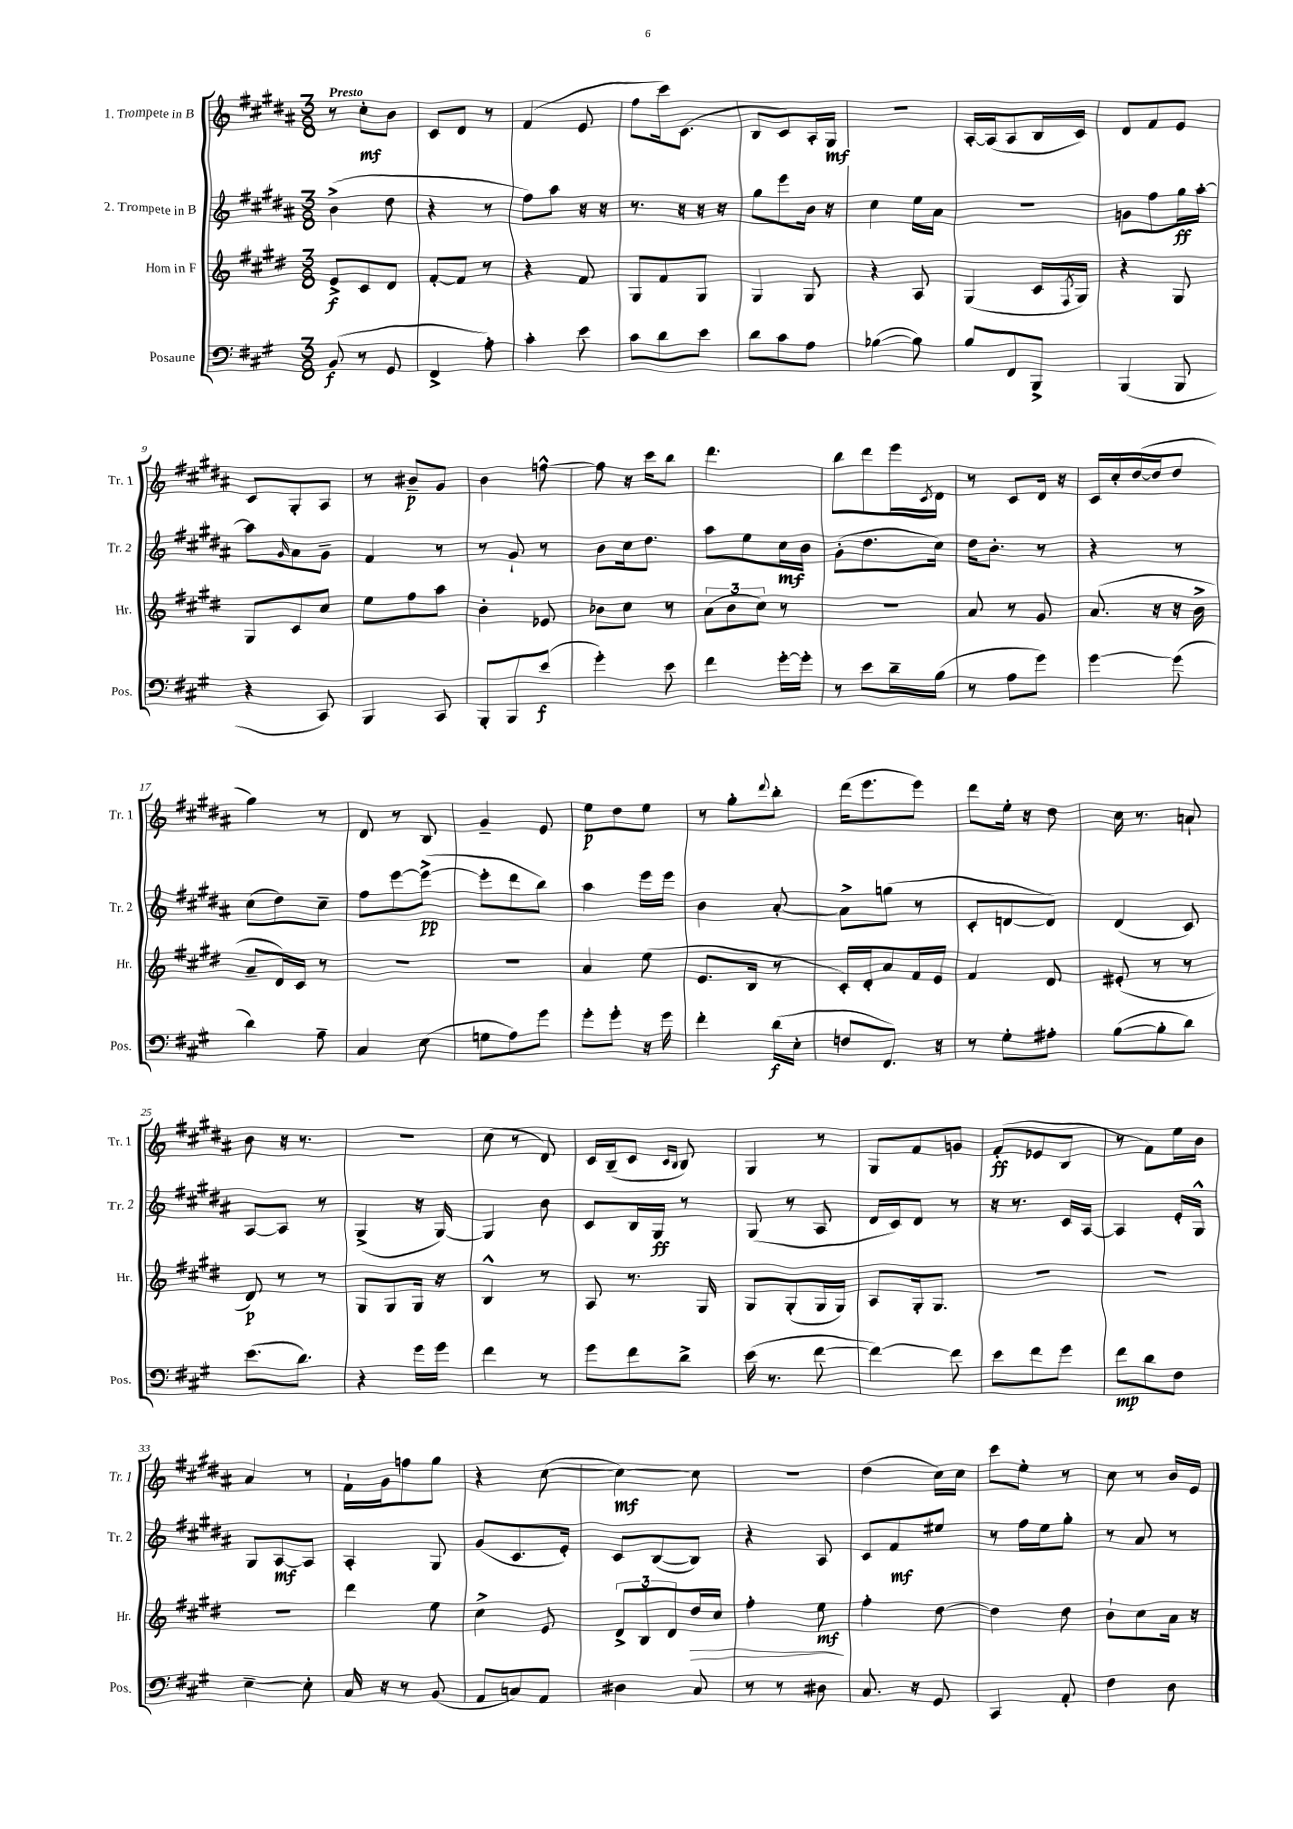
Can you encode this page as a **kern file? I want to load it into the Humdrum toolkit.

**kern	**kern	**kern	**kern
*staff4	*staff3	*staff2	*staff1
*clefF4	*clefG2	*clefG2	*clefG2
*k[f#c#g#]	*k[f#c#g#d#]	*k[f#c#g#d#a#]	*k[f#c#g#d#a#]
*M3/8	*M3/8	*M3/8	*M3/8
(8BB	8e^	(4b^	8r
8r	8c#	.	8cc#'
8GG#	8d#	8dd#	8b
=	=	=	=
4FF#^	[8f#'	4r	8c#
.	8f#]	.	8d#
8A')	8r	8r	8r
=	=	=	=
4c#'	4r	8ff#)	(4f#
.	.	8aa#	.
8e	8f#	16r	8e
.	.	16r	.
=	=	=	=
8c#	8G#	8.r	8ff#
8d	8f#	.	16ccc#)
.	.	16r	(8.c#
8e	8G#	16r	.
.	.	16r	.
=	=	=	=
8d	4G#	8gg#	8B
8c#	.	8eee	8c#)
8A	8G#	16b	16A#'
.	.	16r	16G#
=	=	=	=
([4B-	4r	4cc#	4.r
8B-])	8A	16ee	.
.	.	16a#	.
=	=	=	=
8B	(4G#	4.r	[16A#'
.	.	.	(16A#]
8FF#	.	.	8A#
8BBB^	16c#	.	16B
.	8qF#	.	.
.	16G#)	.	16c#)
=	=	=	=
(4BBB	4r	8g	8d#
.	.	8ff#	8f#
8BBB	8G#	16gg#	8e
.	.	[16aa#'	.
=	=	=	=
4r	8G#	8aa#]	8c#
.	.	16qqg#	.
.	8c#	8a#	8G#'
8CC#)	8cc#	8g#~	8A#
=	=	=	=
4BBB	8ee	4f#	8r
.	8ff#	.	8b#~
8CC#	8aa	8r	8g#
=	=	=	=
8BBB'	4b'	8r	4b
8BBB	.	8g#`	.
(8e	8e-	8r	[8ff^^
=	=	=	=
4g#')	8b-	8b	8ff]
.	8cc#	16cc#	16r
.	.	8.dd#	16ccc#
8e	8r	.	8bb
=	=	=	=
4f#	(12a	8aa#	4.ddd#
.	12b	.	.
.	.	8ee	.
.	12cc#)	.	.
[16g#'	8r	16cc#	.
16g#']	.	16b	.
=	=	=	=
8r	4.r	(8g#'	8bb
8e	.	8.dd#	8ddd#
16d~	.	.	16eee
.	.	.	8qc#
(16B	.	16cc#)	16d#
=	=	=	=
8r	8a	16dd#	8r
.	.	8.b'	.
8A	8r	.	8c#
8g#)	8g#	8r	16d#
.	.	.	16r
=	=	=	=
[4g#	(8.a	4r	16c#
.	.	.	16cc#'
.	.	.	([16dd#
.	16r	.	16dd#]
(8g#]	16r	8r	8dd#
.	16b^	.	.
=	=	=	=
4d)	8a~	(8cc#	4gg#)
.	16d#)	8dd#)	.
.	16c#	.	.
8A~	8r	8cc#~	8r
=	=	=	=
4C#	4.r	8ff#	8d#
.	.	[8eee	8r
(8E	.	(8eee^_	8B
=	=	=	=
8G	4.r	8eee']	4g#~
8A)	.	8ddd#	.
8g#	.	8bb)	8e
=	=	=	=
8g#'	4a	4aa#	8ee
8g#'	.	.	8dd#
16r	(8ee	16eee	8ee
16g#	.	16eee	.
=	=	=	=
4f#'	8.e	4b	8r
.	.	.	8gg#'
.	16B	.	.
.	.	.	8qqddd#
(16d	8r	[8a#'	8bb'
16E'	.	.	.
=	=	=	=
8F	16c#')	8a#^]	(16ddd#
.	16d#'	.	8.eee
8.FF#)	8a	(8gg	.
.	16f#	8r	8eee)
16r	16e	.	.
=	=	=	=
8r	4f#	8c#'	8ddd#
8G#'	.	[8d	16ee'
.	.	.	16r
8A#'	8d#	8d])	8dd#
=	=	=	=
([8B	(8e#'	(4d#	16cc#
.	.	.	8.r
8B']	8r	.	.
8d)	8r	8c#)	8a`
=	=	=	=
(8.e	8d#)	[8A#	8b
.	8r	8A#]	16r
8.d)	.	.	8.r
.	8r	8r	.
=	=	=	=
4r	8G#	(4G#^	4.r
.	8G#	.	.
16g#	16G#	16r	.
16g#	16r	[16G#)	.
=	=	=	=
4f#	4B^^	4G#]	(8cc#
.	.	.	8r
8r	8r	8b	8d#)
=	=	=	=
8g#	8A	8c#	16c#
.	.	.	(16B~
8f#	8.r	16B	8c#
.	.	16G#	.
.	.	.	16qqc#
.	.	.	16qqB
8d^	.	8r	8B)
.	16G#	.	.
=	=	=	=
(16e	8G#	(8G#	4G#
8.r	.	.	.
.	(8G#'	8r	.
[8f#	16G#	8A#	8r
.	16G#)	.	.
=	=	=	=
4f#_)	8A	16d#	8G#
.	.	16c#)	.
.	16G#'	8d#	8f#
.	8.G#	.	.
8f#]	.	8r	8g
=	=	=	=
8e	4.r	16r	(8f#'
.	.	8.r	.
8f#	.	.	8e-
8g#	.	16c#	8B
.	.	[16A#	.
=	=	=	=
8f#	4.r	4A#]	8r
8d	.	.	8f#)
8F#	.	16e'	16ee
.	.	16G#^^	16b
=	=	=	=
[4E~	4.r	8G#	4a#
.	.	[8A#	.
8E']	.	8A#]	8r
=	=	=	=
16C#	4ddd#	4A#'	16f#`
16r	.	.	16g#
8r	.	.	8ff
(8BB	8ee	8G#	8gg#
=	=	=	=
8AA	4cc#^	(8g#	4r
8C)	.	8.c#	.
8AA	8e	.	([8cc#
.	.	16e')	.
=	=	=	=
4D#	12d#^	8c#	4cc#_)
.	12B	.	.
.	.	([8B	.
.	12d#	.	.
8C#	16dd#	8B])	8cc#]
.	16cc#	.	.
=	=	=	=
8r	4ff#'	4r	4.r
8r	.	.	.
8D#	8ee	8A#	.
=	=	=	=
8.C#	4ff#'	8c#	(4dd#
.	.	8f#	.
16r	.	.	.
8GG#	[8dd#	8ee#	16cc#)
.	.	.	16cc#
=	=	=	=
4CC#	4dd#]	8r	8ccc#
.	.	16ff#	8ee'
.	.	16ee	.
8AA'	8dd#	8gg#'	8r
=	=	=	=
4F#	8b`	8r	8cc#
.	8cc#	8a#	8r
8D	16a	8r	16b
.	16r	.	16e
==	==	==	==
*-	*-	*-	*-
